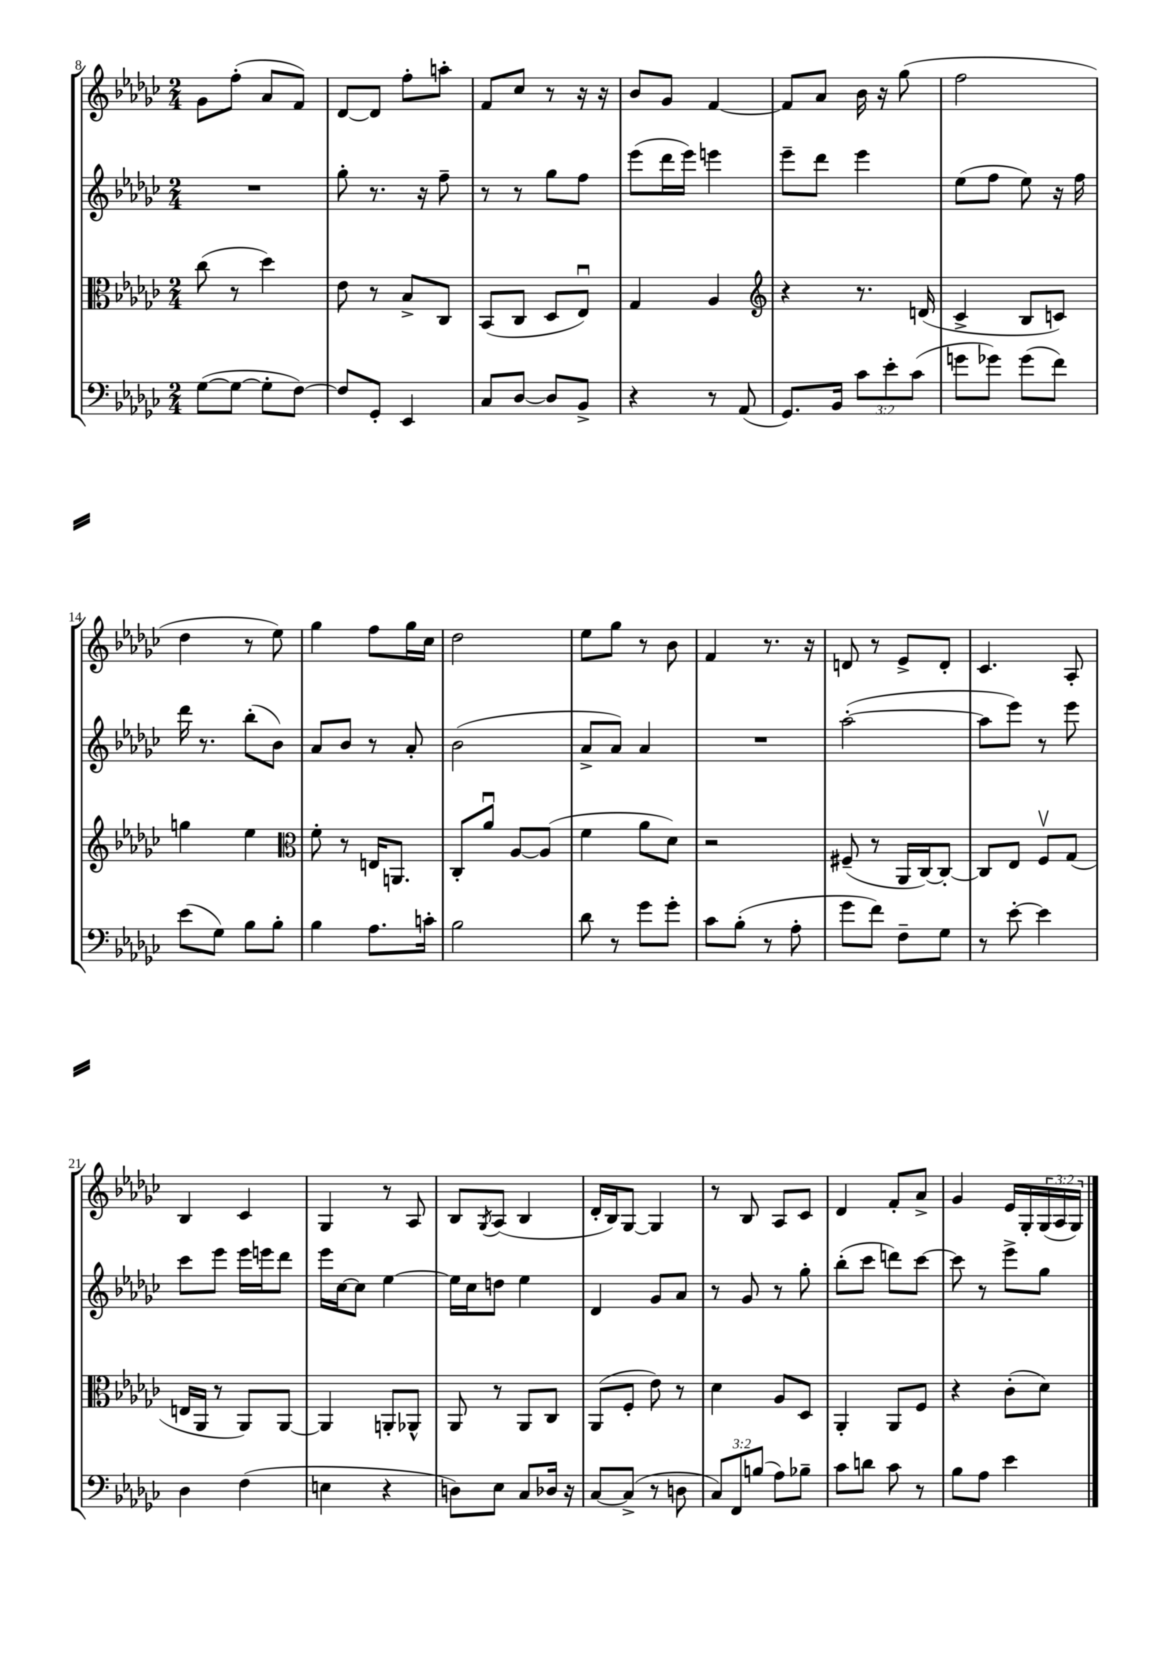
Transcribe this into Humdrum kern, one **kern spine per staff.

**kern	**kern	**kern	**kern
*staff4	*staff3	*staff2	*staff1
*clefF4	*clefC3	*clefG2	*clefG2
*k[b-e-a-d-g-c-]	*k[b-e-a-d-g-c-]	*k[b-e-a-d-g-c-]	*k[b-e-a-d-g-c-]
*M2/4	*M2/4	*M2/4	*M2/4
([8G-	(8cc-	2r	8g-
8G-_	8r	.	(8ff'
8G-']	4dd-)	.	8a-
[8F)	.	.	8f)
=	=	=	=
8F]	8e-	8gg-'	[8d-
8GG-'	8r	8.r	8d-]
4EE-	8B-^	.	8ff'
.	.	16r	.
.	8C-	8ff~	8aa'
=	=	=	=
8C-	(8BB-	8r	8f
[8D-	8C-	8r	8cc-
8D-]	8D-	8gg-	8r
8BB-^	8E-u)	8ff	16r
.	.	.	16r
=	=	=	=
4r	4G-	(8eee-	8b-
.	.	16ddd-	8g-
.	.	16eee-)	.
8r	4A-	4eee	[4f
(8AA-	.	.	.
=	=	=	=
*	*clefG2	*	*
8.GG-)	4r	8eee-~	8f]
.	.	8ddd-	8a-
16BB-	.	.	.
12c-	8.r	4eee-	16b-
.	.	.	16r
12e-'	.	.	.
.	.	.	(8gg-
(12c-	.	.	.
.	(16d	.	.
=	=	=	=
8g	4c-^	(8ee-	2ff
8g-)	.	8ff	.
(8g-	8B-	8ee-)	.
8f)	8c)	16r	.
.	.	16ff	.
=	=	=	=
(8e-	4gg	16ddd-	4dd-
.	.	8.r	.
8G-)	.	.	.
8B-	4ee-	(8bb-'	8r
8B-'	.	8b-)	8ee-)
=	=	=	=
*	*clefC3	*	*
4B-	8f'	8a-	4gg-
.	8r	8b-	.
8.A-	16E	8r	8ff
.	8.AA	.	.
.	.	8a-'	16gg-
16c'	.	.	16cc-
=	=	=	=
2B-	8C-'	(2b-	2dd-
.	8a-u	.	.
.	[8A-	.	.
.	(8A-]	.	.
=	=	=	=
8d-	4f	8a-^	8ee-
8r	.	8a-)	8gg-
8g-	8a-	4a-	8r
8g-'	8d-)	.	8b-
=	=	=	=
8c-	2r	2r	4f
(8B-'	.	.	.
8r	.	.	8.r
8A-'	.	.	.
.	.	.	16r
=	=	=	=
8g-	(8F#~	([2aa-'	8d
8f)	8r	.	8r
8F~	16AA-	.	8e-^
.	[16C-)	.	.
8G-	8C-'_	.	8d'
=	=	=	=
8r	8C-]	8aa-]	4.c-
[8e-'	8E-	8eee-)	.
4e-]	8Fv	8r	.
.	(8G-	8eee-	8A-'
=	=	=	=
4D-	16E	8ccc-	4B-
.	16AA-	.	.
.	8r	8eee-	.
(4F	8AA-)	16eee-	4c-
.	.	16eee	.
.	[8AA-	8ddd-	.
=	=	=	=
4E	4AA-]	16eee-	4G-
.	.	[16cc-	.
.	.	8cc-]	.
4r	8AA'	[4ee-	8r
.	8AA-^^	.	8A-
=	=	=	=
8D)	8AA-	16ee-]	8B-
.	.	16cc-	.
.	.	.	8qG-
8E-	8r	8dd	(8A-
8C-	8AA-	4ee-	4B-
16D-	8C-	.	.
16r	.	.	.
=	=	=	=
[8C-	(8AA-	4d-	16d-'
.	.	.	16B-)
(8C-^]	8F'	.	[8G-
8r	8e-)	8g-	4G-]
8D	8r	8a-	.
=	=	=	=
12C-)	4d-	8r	8r
12FF	.	.	.
.	.	8g-	8B-
(12B	.	.	.
8A-)	8A-	8r	8A-
8B-~	8D-	8gg-'	8c-
=	=	=	=
8c-	4AA-'	(8bb-'	4d-
8d	.	8ccc-	.
8c-	8AA-	8ddd)	8f'
8r	8F	[8ccc-	8a-^
=	=	=	=
8B-	4r	8ccc-]	4g-
8A-	.	8r	.
4e-	(8c-'	8eee-^	16e-
.	.	.	16G-'
.	8d-)	8gg-	(24G-
.	.	.	24A-
.	.	.	24G-)
==	==	==	==
*-	*-	*-	*-
